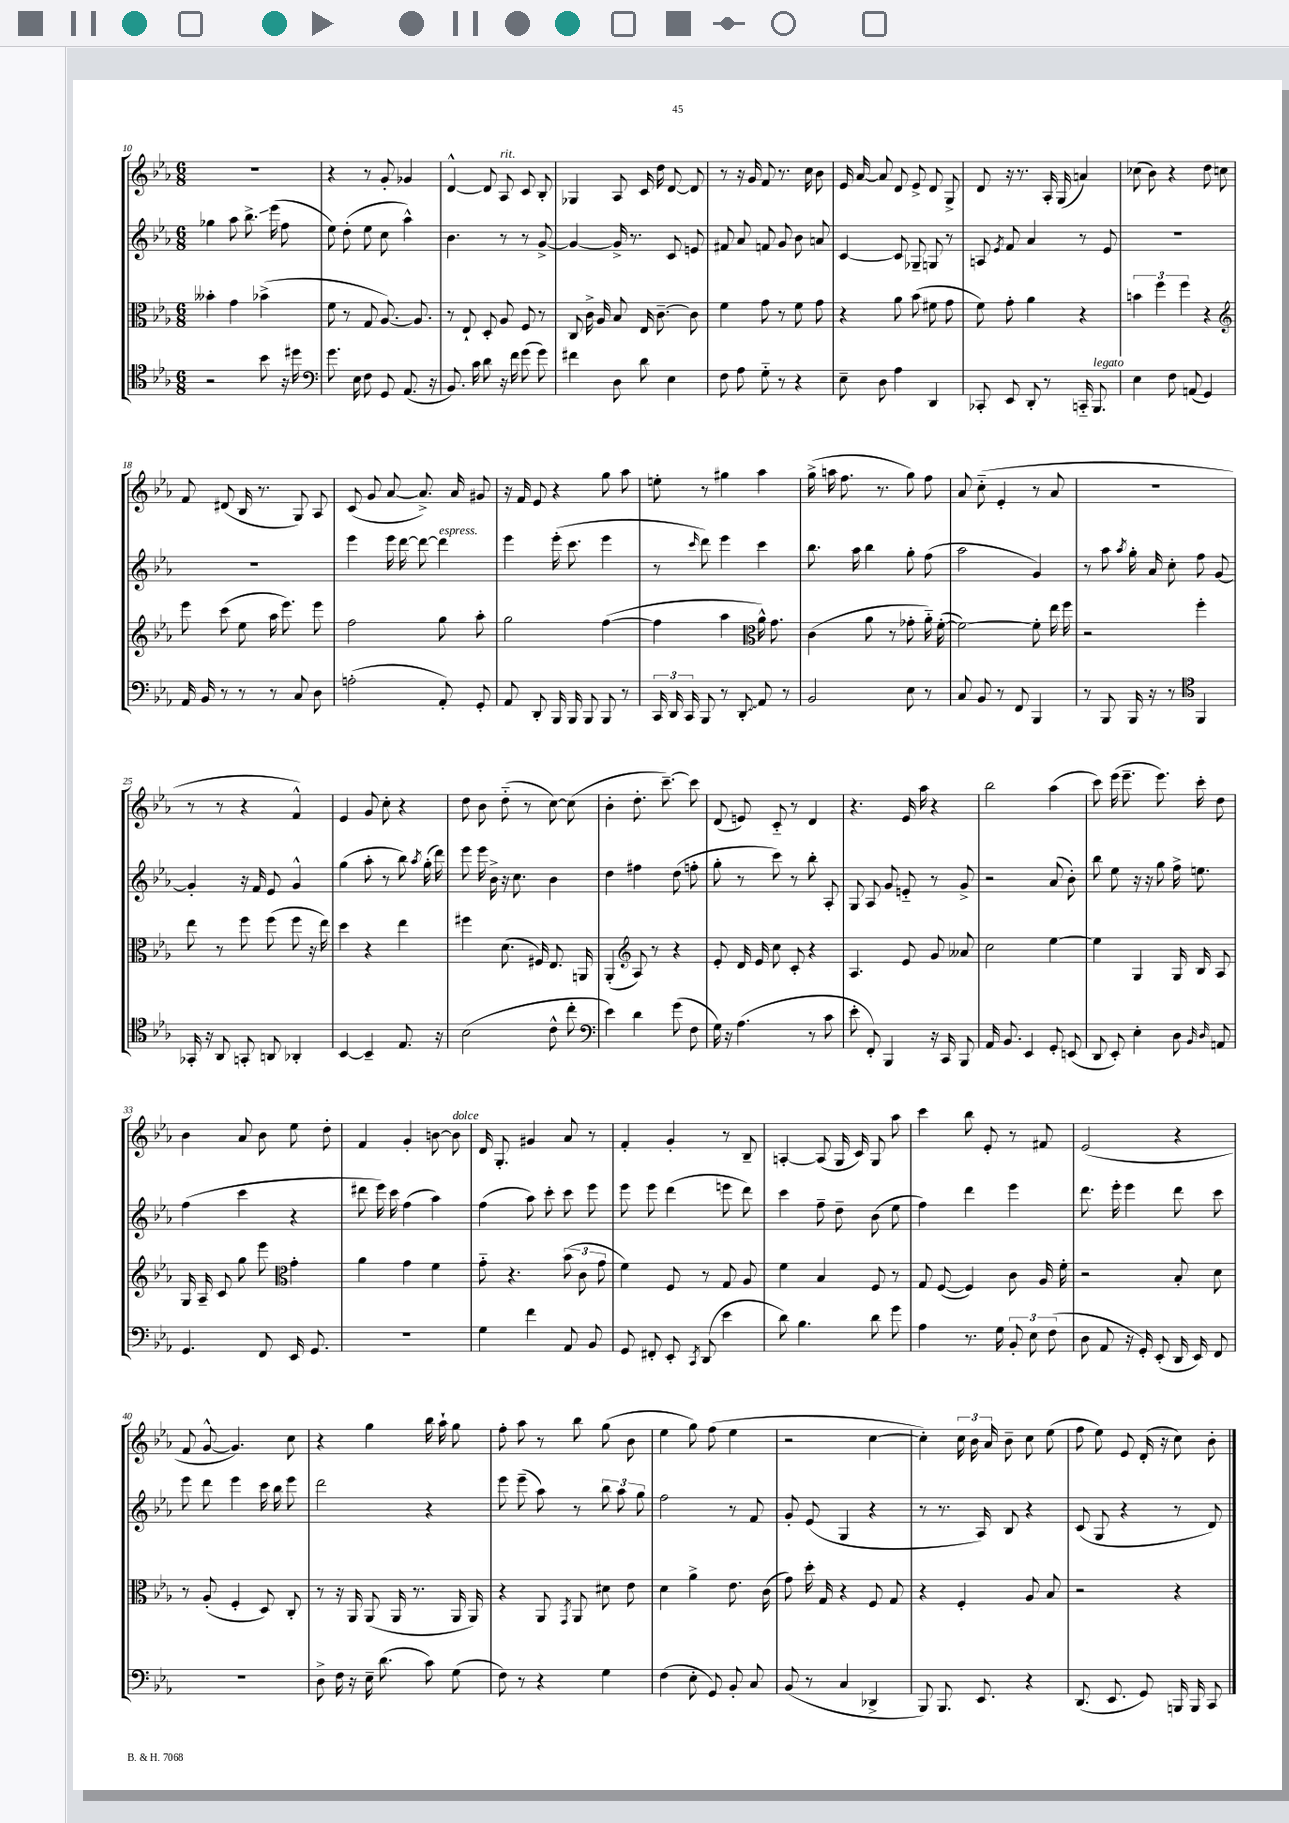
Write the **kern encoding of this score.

**kern	**kern	**kern	**kern
*staff4	*staff3	*staff2	*staff1
*clefC4	*clefC3	*clefG2	*clefG2
*k[b-e-a-]	*k[b-e-a-]	*k[b-e-a-]	*k[b-e-a-]
*M6/8	*M6/8	*M6/8	*M6/8
2r	4b--'\	4gg-\	2.r
.	4g\	8aa-\	.
.	.	8.bb-^\	.
8b-\	(4b-^\	.	.
.	.	(16eee-\	.
16r	.	8ff\	.
16dd#\	.	.	.
=	=	=	=
*clefF4	*	*	*
8.g\	8f\	8ee-\)	4r
.	8r	(8dd'\	.
16E-\	.	.	.
8F\	8G/	8ee-\	8r
8GG/	[8.A-/)	8cc\	8g'/
(8.AA-/	.	4aa-^^\)	4g-/
.	8.A-/]	.	.
16r	.	.	.
=	=	=	=
8.BB-/)	8r	4.b-\	[4d^^/
.	8E-`/	.	.
16c\	.	.	.
8d\	8D'/	.	8d/]
16r	8A-/	8r	8A-/
16f\	.	.	.
(8g\	8F/	8r	8c/
8g\)	8r	[8g^/	8B-'/
=	=	=	=
4f#\	8C/	4g/_	4G-/
.	16c^\	.	.
.	16A-/	.	.
8D\	8B-/	16g^/]	8A-/
.	.	8.r	.
8d\	16E-/	.	16c/
.	[8.c~\	.	16dd\
4E-\	.	8c/	[8d/
.	8c\]	8e/	8d/]
=	=	=	=
8F\	4f\	8f#/	8r
8A-\	.	8a-/	16r
.	.	.	16g/
8G'~\	8g\	8f/	8f/
8r	8r	8g/	8.r
4r	8f\	8b-\	.
.	.	.	16cc\
.	8g\	8a/	8b-\
=	=	=	=
8E-~\	4r	[4c/	16e-/
.	.	.	[16a-/
8D\	.	.	8a-/]
4A-\	8a-\	8c/]	8d/
.	(8b-\	8G-~/	8e-^/
4DD/	8f#\	8G/	8d/
.	8g\	8r	8G^/
=	=	=	=
8CC-'/	8f\)	8A/	8d/
.	.	8qe-/	.
8EE-/	8g'\	8f/	16r
.	.	.	8.r
8DD'/	4a-\	4a-/	.
8r	.	.	16A-'/
.	.	.	(16G/
16CC'~/	4r	8r	4a/)
8.BBB-/	.	.	.
.	.	8e-/	.
=	=	=	=
4E-\	6b\	2.r	(8cc-\
.	.	.	8b-\)
.	6ff\	.	.
8F\	.	.	4r
.	6ff\	.	.
(8AA/	.	.	.
4GG/)	4r	.	8dd\
.	.	.	8cc\
=	=	=	=
*	*clefG2	*	*
16AA-/	8eee-\	2.r	8f/
16BB-/	.	.	.
8r	(8ccc\	.	(8d#/
8r	8ee-\	.	16B-/
.	.	.	8.r
8r	16aa-\	.	.
.	8.eee-\)	.	.
8C/	.	.	8G/)
8D\	8eee-\	.	8A-/
=	=	=	=
(2A'\	2ff\	4eee-\	(8c/
.	.	.	8g/
.	.	16eee-\	[8a-/
.	.	[16ddd\	.
.	.	8ddd\_	8.a-^/])
8AA-'/)	8gg\	4ddd\]	.
.	.	.	16a-/
8GG'/	8aa-'\	.	8g#/
=	=	=	=
8AA-/	2gg\	4eee-\	16r
.	.	.	16f/
8DD'/	.	.	8e-/
16BBB-/	.	(16eee-'\	4r
16BBB-/	.	8.ccc\	.
8BBB-/	.	.	.
8BBB-/	([4ff\	4eee-\	8gg\
8r	.	.	8aa-\
=	=	=	=
24CC/	4ff\]	8r	8ee'\
24DD/	.	.	.
24CC/	.	.	.
.	.	16qqccc/	.
8BBB-/	.	8ddd\)	8r
8r	4aa-\	4eee-\	4gg#\
8DD'/	.	.	.
*	*clefC3	*	*
8AA-/	16a-^^\)	4ccc\	4aa-\
.	8.g\	.	.
8r	.	.	.
=	=	=	=
2BB-/	(4c\	8.bb-\	(16gg^\
.	.	.	16aa\
.	.	.	8.ff\
.	.	16aa-\	.
.	8a-\	4bb-\	.
.	.	.	8.r
.	8r	.	.
8E-\	8g-'\	8gg'\	8gg\)
8r	16a-'~\)	(8ff\	8ff\
.	([16f'\	.	.
=	=	=	=
8C/	2f\_)	2aa-\	8a-/
8BB-/	.	.	(8cc'~\
8r	.	.	4e-'/
8FF/	.	.	.
4BBB-/	8f'\]	4g/)	8r
.	16ee-\	.	8a-/
.	16ff\	.	.
=	=	=	=
8r	2r	8r	2.r
8BBB-/	.	8aa-\	.
.	.	8qaa-/	.
16BBB-/	.	16gg'\	.
16r	.	16a-/	.
8r	.	8cc'\	.
*clefC4	*	*	*
4FF/	4ff'\	8ff\	.
.	.	[8g/	.
=	=	=	=
16GG-'/	8ee-\	4g'/]	8r
16r	.	.	.
8AA-/	8r	.	8r
8GG'/	8ff\	16r	4r
.	.	16f/	.
8AA/	(8ff\	8e-/	.
4AA-'/	8ff\	4g^^/	4f^^/)
.	16r	.	.
.	16ee-\)	.	.
=	=	=	=
[4BB-/	4dd\	(4gg\	4e-/
4BB-~/]	4r	8aa-'\	8g/
.	.	8r	8cc'\
8.E-/	4ee-\	8bb-\)	4r
.	.	8qaa-/	.
.	.	(16gg'\	.
16r	.	16ddd\)	.
=	=	=	=
(2B-\	4ff#\	8eee-\	8dd\
.	.	16eee-\	8b-\
.	.	16b-^\	.
.	(8.d\	16r	(8dd'~\
.	.	8.cc\	.
.	.	.	8r
.	16F#/)	.	.
8c^^\	8.E-/	4b-\	[8cc\)
8cc'\	.	.	(8cc\]
.	16AA/	.	.
=	=	=	=
*clefF4	*	*	*
4e-\)	(4AA-'/	4dd\	4b-'\
*	*clefG2	*	*
4d\	8A-/)	4ff#\	8.dd'\
.	8r	.	.
.	.	.	[8.ccc~\)
(8g\	4r	(8dd\	.
8F\	.	8ff'\	8ccc\]
=	=	=	=
16G\)	8e-'/	8gg'\	(8d/
16r	.	.	.
(4.A-\	16d/	8r	8e/)
.	16e-/	.	.
.	8cc\	8ccc\)	8c'~/
.	8c'/	8r	8r
8r	4r	8bb-'\	4d/
8c\	.	8A-'/	.
=	=	=	=
8e-'\	4.A-/	8G/	4.r
8FF'/)	.	8A-/	.
4BBB-/	.	8g/	.
.	8e-/	8e'~/	16e-/
.	.	.	16aa-\
16r	8g/	8r	4r
16CC/	.	.	.
8BBB-/	8a--/	8g^/	.
=	=	=	=
16AA-/	2cc\	2r	2bb-\
8.BB-/	.	.	.
4EE-/	.	.	.
8GG'/	[4ee-\	(8a-/	(4aa-\
(8EE/	.	8b-'\)	.
=	=	=	=
8DD/	4ee-\]	8bb-\	8ccc\)
8EE-'/)	.	8ee-\	(16eee-\
.	.	.	8.eee-~\
4E-'\	4G/	16r	.
.	.	16r	.
.	.	8gg\	8.eee-\)
8D\	16G/	16ff^\	.
.	16B-/	8.ee\	16ccc'\
16qqBB-/	.	.	.
16qqD/	.	.	.
8AA/	8A-/	.	8dd\
=	=	=	=
4.GG/	16G/	(4ff\	4b-\
.	16A-~/	.	.
.	8c/	.	.
.	8gg\	4ccc\	8a-/
8FF/	8eee-\	.	8b-\
*	*clefC3	*	*
16EE-/	4g'\	4r	8ee-\
8.GG/	.	.	.
.	.	.	8dd'\
=	=	=	=
2.r	4a-\	8ddd#\	4f/
.	.	16eee-\)	.
.	.	16ccc\	.
.	4g\	(4ff\	4g'/
.	4f\	4aa-\)	[8b\
.	.	.	8b\]
=	=	=	=
4G\	8g'~\	(4ff\	16d/
.	.	.	8.G'/
.	4.r	.	.
4f\	.	8aa-\)	4g#/
.	.	8ccc'\	.
8AA-/	(12b-\	8ccc\	8a-/
.	12c\	.	.
8BB-/	.	8eee-\	8r
.	12g\	.	.
=	=	=	=
8GG/	4f\)	8eee-\	4f'/
8FF#'/	.	8eee-\	.
8EE-'/	8F/	(4ddd\	4g'/
8qCC/	.	.	.
(8DD/	8r	.	.
4e-\	8G/	8eee\	8r
.	8A-/	8ddd\)	8B-~/
=	=	=	=
8d\)	4f\	4ccc\	[4A'/
4.B-\	.	.	.
.	4B-/	8ff~\	(8A/]
.	.	8dd~\	16G/
.	.	.	16c/)
8d\	8F/	(8b-\	8G/
8g\	8r	8ee-\	8aa-\
=	=	=	=
4A-\	8G/	4ff\)	4ccc\
.	([8F/	.	.
8.r	4F/])	4ddd\	8bb-\
.	.	.	8e-'/
16G\	.	.	.
12BB-'/	8c\	4eee-\	8r
12E-\	.	.	.
.	16A-/	.	8f#/
(12F\	.	.	.
.	16f'\	.	.
=	=	=	=
8D\	2r	8.ddd\	(2e-/
8AA-/	.	.	.
.	.	16eee-'\	.
16r	.	4eee-\	.
16GG'/)	.	.	.
(8EE-'/	.	.	.
16DD/	8B-'/	8ddd\	4r
16EE-/)	.	.	.
8FF/	8d\	8ccc\	.
=	=	=	=
2.r	8r	8eee-\	8f/
.	(8A-'/	8ddd\	[8g^^/
.	4F'/	4eee-\	4.g/])
.	8D/)	16ccc\	.
.	.	16bb-\	.
.	8C'/	8eee-\	8cc\
=	=	=	=
8D^\	8r	2ddd\	4r
16F\	16r	.	.
16r	16AA-/	.	.
16E-~\	(8AA-/	.	4gg\
(8.d\	.	.	.
.	16AA-/	.	.
.	8.r	.	.
8c\)	.	4r	16bb-\
.	.	.	16aa-`\
(8G\	16AA-/	.	8gg\
.	16AA-/)	.	.
=	=	=	=
8F\)	4r	8eee-\	8ff'\
8r	.	(8eee-~\	8aa-\
4r	8AA-/	8aa-\)	8r
.	8qGG/	.	.
.	8AA-/	8r	8bb-\
4G\	8d#\	12bb-\	(8gg\
.	.	12aa-\	.
.	8e-\	.	8b-\
.	.	12gg\	.
=	=	=	=
(4F\	4d\	2ff\	4ee-\
8E-'\	4a-^\	.	8gg\)
8GG/)	.	.	(8ff\
8BB-'/	8.e-\	8r	4ee-\
8C/	.	8f/	.
.	(16c\	.	.
=	=	=	=
(8BB-/	8g\)	8g'/	2r
8r	16dd'\	(8e-/	.
.	16G/	.	.
4C/	4r	4G/	.
4DD-^/	8F/	4r	[4cc\
.	8G/	.	.
=	=	=	=
8BBB-/)	4r	8r	4cc'\])
8.BBB-/	.	8.r	.
.	4F'/	.	24cc\
.	.	.	24b-\
8.EE-/	.	16A-/)	.
.	.	.	24a-/
.	.	8B-/	8b-~\
4r	8A-/	4r	8cc\
.	8B-/	.	(8ee-\
=	=	=	=
(8.DD/	2r	(8c/	8ff\
.	.	8G/	8ee-\)
8.EE-/	.	.	.
.	.	4r	8e-/
8GG/)	.	.	(16d'/
.	.	.	16r
16BBB/	4r	8r	8cc\)
16BBB/	.	.	.
8CC/	.	8d/)	8b-'\
==	==	==	==
*-	*-	*-	*-
